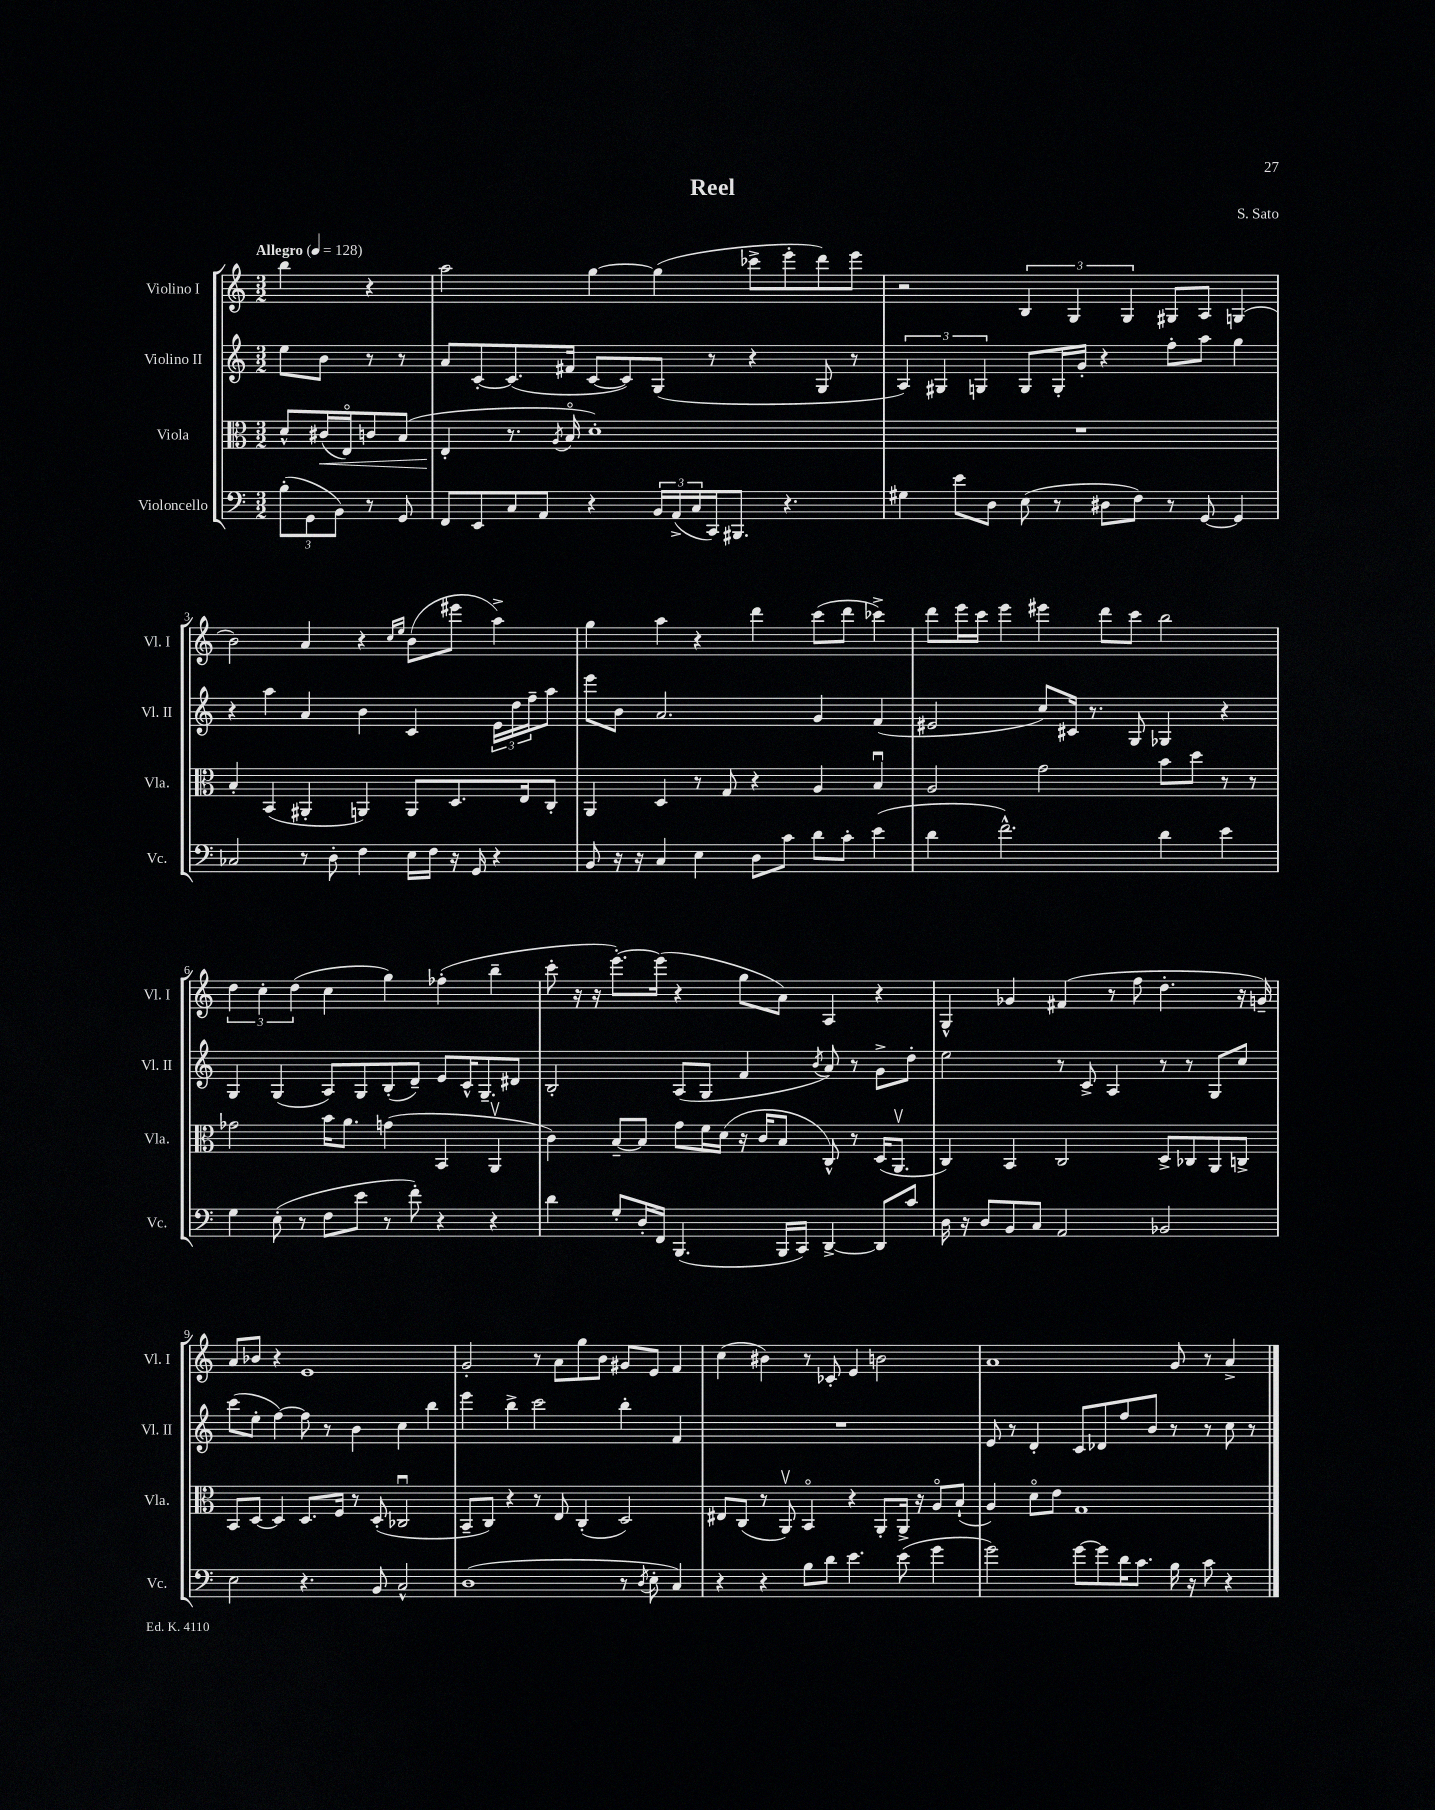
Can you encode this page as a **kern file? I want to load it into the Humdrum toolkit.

**kern	**kern	**kern	**kern
*staff4	*staff3	*staff2	*staff1
*clefF4	*clefC3	*clefG2	*clefG2
*k[]	*k[]	*k[]	*k[]
*M3/2	*M3/2	*M3/2	*M3/2
*MM128	*MM128	*MM128	*MM128
(12B'	8d^^	8ee	4bb
12GG	.	.	.
.	(16c#	8b	.
12BB)	.	.	.
.	16Eo)	.	.
8r	8c	8r	4r
8GG	(8B	8r	.
=	=	=	=
8FF	4E'	8a	2aa
8EE	.	[8c'	.
8C	8.r	(8.c]	.
8AA	.	.	.
.	8qA	.	.
.	16Bo	16f#	.
4r	1d')	[8c	[4gg
.	.	8c])	.
24BB	.	(8G	(4gg]
(24AA^	.	.	.
24C	.	.	.
16CC)	.	8r	.
8.BBB#	.	.	.
.	.	4r	8ccc-^
4.r	.	.	8eee'
.	.	8G	8ddd)
.	.	8r	8eee
=	=	=	=
4G#	1.r	6A)	2r
.	.	6G#	.
8e	.	.	.
.	.	6G	.
8D	.	.	.
(8E	.	8G	6B
8r	.	16G'	.
.	.	.	6G
.	.	16g'	.
8D#	.	4r	.
.	.	.	6G
8F)	.	.	.
8r	.	8ff'	8G#
[8GG	.	8aa	8A
4GG]	.	4gg	(4G
=	=	=	=
2C-	4B'	4r	2b)
.	(4BB	4aa	.
8r	4AA#'	4a	4a
8D'	.	.	.
4F	4AA)	4b	4r
.	.	.	16qqcc
.	.	.	16qqee
16E	8AA	4c	(8b
16F	.	.	.
16r	8.D	.	8eee#
16GG	.	.	.
4r	.	24e	4aa^)
.	.	24dd	.
.	16E	.	.
.	.	24ff~	.
.	8C'	8aa	.
=	=	=	=
8BB	4AA	8eee	4gg
16r	.	8b	.
16r	.	.	.
4C	4D	2.a	4aa
4E	8r	.	4r
.	8G	.	.
8D	4r	.	4ddd
8c	.	.	.
8d	4A	4g	(8ccc
8c'	.	.	8ddd
(4e	4Bu	(4f	4ccc-^)
=	=	=	=
4d	2A	2e#	8ddd
.	.	.	16eee
.	.	.	16ccc
2.f^^)	.	.	4eee
.	2g	8cc)	4eee#
.	.	16c#	.
.	.	8.r	.
.	.	.	8ddd
.	.	8G	8ccc
4d	8b	4G-	2bb
.	8dd	.	.
4e	8r	4r	.
.	8r	.	.
=	=	=	=
4G	2g-	4G	6dd
.	.	.	6cc'
(8E'	.	(4G	.
.	.	.	(6dd
8r	.	.	.
8F	16b	8A)	4cc
.	8.a	.	.
8e	.	8G	.
8r	(4g	(8B'	4gg)
8f')	.	8d~)	.
4r	4BB	8e	(4ff-'
.	.	16c^^	.
.	.	8.G~	.
4r	4AAv	.	4bb~
.	.	8d#	.
=	=	=	=
4d	4c)	2B'	8ccc'
.	.	.	16r
.	.	.	16r
8G'	[8B~	.	[8.eee')
16D'	8B]	.	.
16FF	.	.	(16eee]
(4.BBB	8g	(8A	4r
.	16f	8G	.
.	(16d	.	.
.	16r	4f	8gg
.	16c	.	.
16BBB	8B	.	8a)
16CC)	.	.	.
.	.	8qb	.
[4DD^	8C^^)	8a)	4A
.	8r	8r	.
8DD]	(16D	8g^	4r
.	8.AAv	.	.
8c	.	8dd'	.
=	=	=	=
16D	4C)	2ee	4G^^
16r	.	.	.
8D	.	.	.
8BB	4BB	.	4g-
8C	.	.	.
2AA	2C	8r	(4f#
.	.	8c^	.
.	.	4A	8r
.	.	.	8ff
2BB-	8D^	8r	4.dd'
.	8C-	8r	.
.	8AA	8G	.
.	8C^	8cc	16r
.	.	.	16g~)
=	=	=	=
2E	8BB	(8ccc	8a
.	[8D	8ee'	8b-
.	4D]	[4ff)	4r
4.r	8.D	8ff]	1e
.	.	8r	.
.	16F	.	.
.	8r	4b	.
8BB	(8D'	.	.
2C^^	2C-u	4cc	.
.	.	4bb	.
=	=	=	=
(1D	8BB~	4eee	2g'
.	8C)	.	.
.	4r	4bb^	.
.	8r	2ccc	8r
.	8E	.	8a
.	(4C'	.	8gg
.	.	.	8b
8r	2D)	4bb'	8g#
8qD	.	.	.
8E'	.	.	8e
4C)	.	4f	4f
=	=	=	=
4r	8E#	1.r	(4cc
.	(8C	.	.
4r	8r	.	4b#)
.	8AAv)	.	.
8B	4BBo	.	8r
8d	.	.	8c-'
4.e	4r	.	4e
.	8AA'	.	2b
(8e	16AA^	.	.
.	16r	.	.
4g	8Ao	.	.
.	(8B`	.	.
=	=	=	=
2g)	4A)	8e	1a
.	.	8r	.
.	8do	4d'	.
.	8e	.	.
[8g	1G	8c	.
8g]	.	8d-	.
16d	.	8ff	.
8.c	.	.	.
.	.	8b	.
16B	.	8r	8g
16r	.	.	.
8c	.	8r	8r
4r	.	8cc	4a^
.	.	8r	.
==	==	==	==
*-	*-	*-	*-
